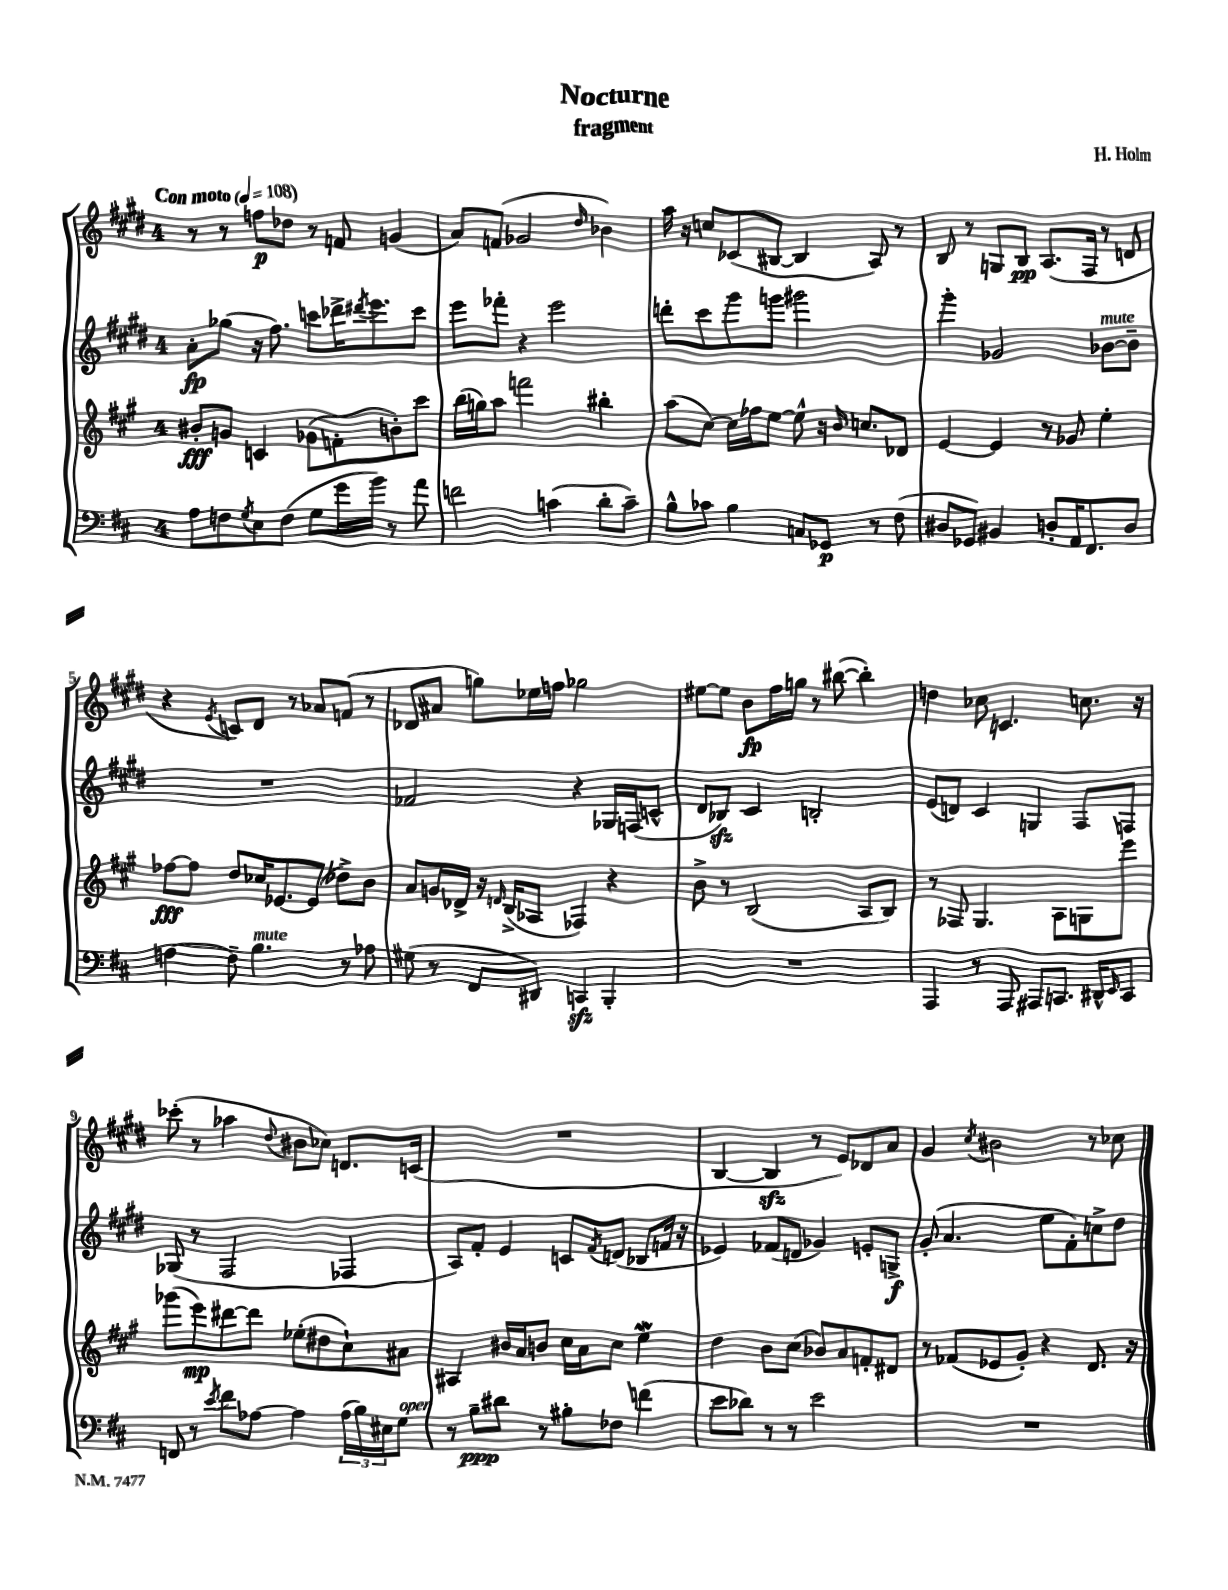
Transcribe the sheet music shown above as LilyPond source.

\header { title = "Nocturne" composer = "H. Holm" subtitle = "fragment" }
<<
\new StaffGroup <<
\new Staff = "s0" {
    \clef treble \key e \major \once \override Staff.TimeSignature.style = #'single-digit \time 4/4 \tempo "Con moto" 4 = 108
    r8 r8 f''8\p des''8 r8 f'8 g'4( |
    a'8) f'8( ges'2 \grace { dis''16 } bes'4) |
    a''16 r16 c''8 ces'8( bis8~ bis4 a8) r8 |
    b8 r8 g8 b8\pp a8.( fis16 r8 d'8 |
    r4 \acciaccatura { e'8 } c'8) dis'8 r8 aes'8 f'8( r8 |
    des'8 ais'8 g''8) ees''16 f''16 ges''2 |
    eis''8~ eis''8 b'8\fp fis''16 g''16 r8 bis''8~( bis''4-.) |
    d''4 ces''8 c'4. c''8. r16 |
    ces'''8-.( r8 aes''4 \appoggiatura { dis''8 } bis'8 ces''8) d'8. c'16( |
    R1 |
    b4~ b4\sfz r8 e'8) des'8 a'8 |
    gis'4 \acciaccatura { cis''8 } bis'2 r8 ces''8 \bar "|." |
}
\new Staff = "s1" {
    \clef treble \key e \major \once \override Staff.TimeSignature.style = #'single-digit \time 4/4
    a'8-.\fp ges''8( r16 fis''8.) c'''8 des'''16-> \acciaccatura { dis'''8 } e'''8. c'''8 |
    e'''8 fes'''8-. r4 e'''2 |
    d'''8-. cis'''8 gis'''8 g'''8 gis'''2 |
    gis'''4-. ges'2 bes'8~^\markup { \italic "mute" } bes'8-- |
    R1 |
    fes'2 r4 ges16 f16( c'8-^ |
    dis'8 bes8\sfz) cis'4 b2-. |
    e'8( d'8) cis'4 g4 fis8 f8 |
    ges8( r8 fis2 fes4 |
    a8) fis'8-. e'4 c'8 \acciaccatura { fis'8 } d'8( bes8 f'16 r16 |
    ees'4) fes'8( d'8 ges'4) e'8-. g8->\f |
    gis'8-.( a'4. e''8 fis'8-.) c''8-> dis''8 \bar "|." |
}
\new Staff = "s2" {
    \clef treble \key a \major \once \override Staff.TimeSignature.style = #'single-digit \time 4/4
    bis'8-.\fff g'8 c'4 ges'8( f'8-. b'8-.) cis'''8 |
    b''16( g''16) a''8 f'''2 bis''4-. |
    a''8( cis''8~) cis''16 fes''16 e''8~ e''8-^ r16 \grace { b'16 } c''8. des'8 |
    e'4~ e'4 r8 ges'8 e''4-. |
    fes''8~\fff fes''8 d''8 ces''16 ees'8.~ ees'8( des''8->) b'8 |
    a'8 g'16 des'16-> r16 \grace { d'16 } b16->( aes8 fes4) r4 |
    b'8-> r8 b2( a8 b8) |
    r8 fes8 gis4. a8 g8 e'''8 |
    ges'''8( e'''8\mp) dis'''8~ dis'''8 ees''8-.( dis''8 cis''8-!) ais'8 |
    ais4 bis'16 a'16 b'8 cis''16 a'16 cis''8 e''4\mordent |
    d''4 b'8 cis''8( bes'8) a'8 f'8-. dis'8 |
    r8 fes'8( ees'8 gis'8-.) r4 d'8. r16 \bar "|." |
}
\new Staff = "s3" {
    \clef bass \key d \major \once \override Staff.TimeSignature.style = #'single-digit \time 4/4
    a8 f8 \acciaccatura { g8 } e8 f8( g8 g'16 b'16) r8 a'8 |
    f'2 c'4( d'8-. c'8--) |
    b8-^ ces'8 b4 c8 ges,8\p r8 fis8( |
    dis8 ges,8) bis,4 d8-. a,16 fis,8. d8 |
    f4~ f8-- b4.^\markup { \italic "mute" } r8 aes8 |
    gis8( r8 fis,8 dis,8) c,4\sfz b,,4-. |
    R1 |
    a,,4 r8 a,,8 ais,,8 c,8. dis,16-^ \grace { e,16 } c,8 |
    f,8 r8 \acciaccatura { e'8 } fis'8 aes8~ aes4 \tuplet 3/2 { aes16( b16) eis16 } g8^\markup { \italic "open" } |
    r8 b8--\ppp dis'8 r8 bis8-. fes8 f'4( |
    e'8 des'8) r8 r8 e'2 |
    R1 \bar "|." |
}
>>
>>
